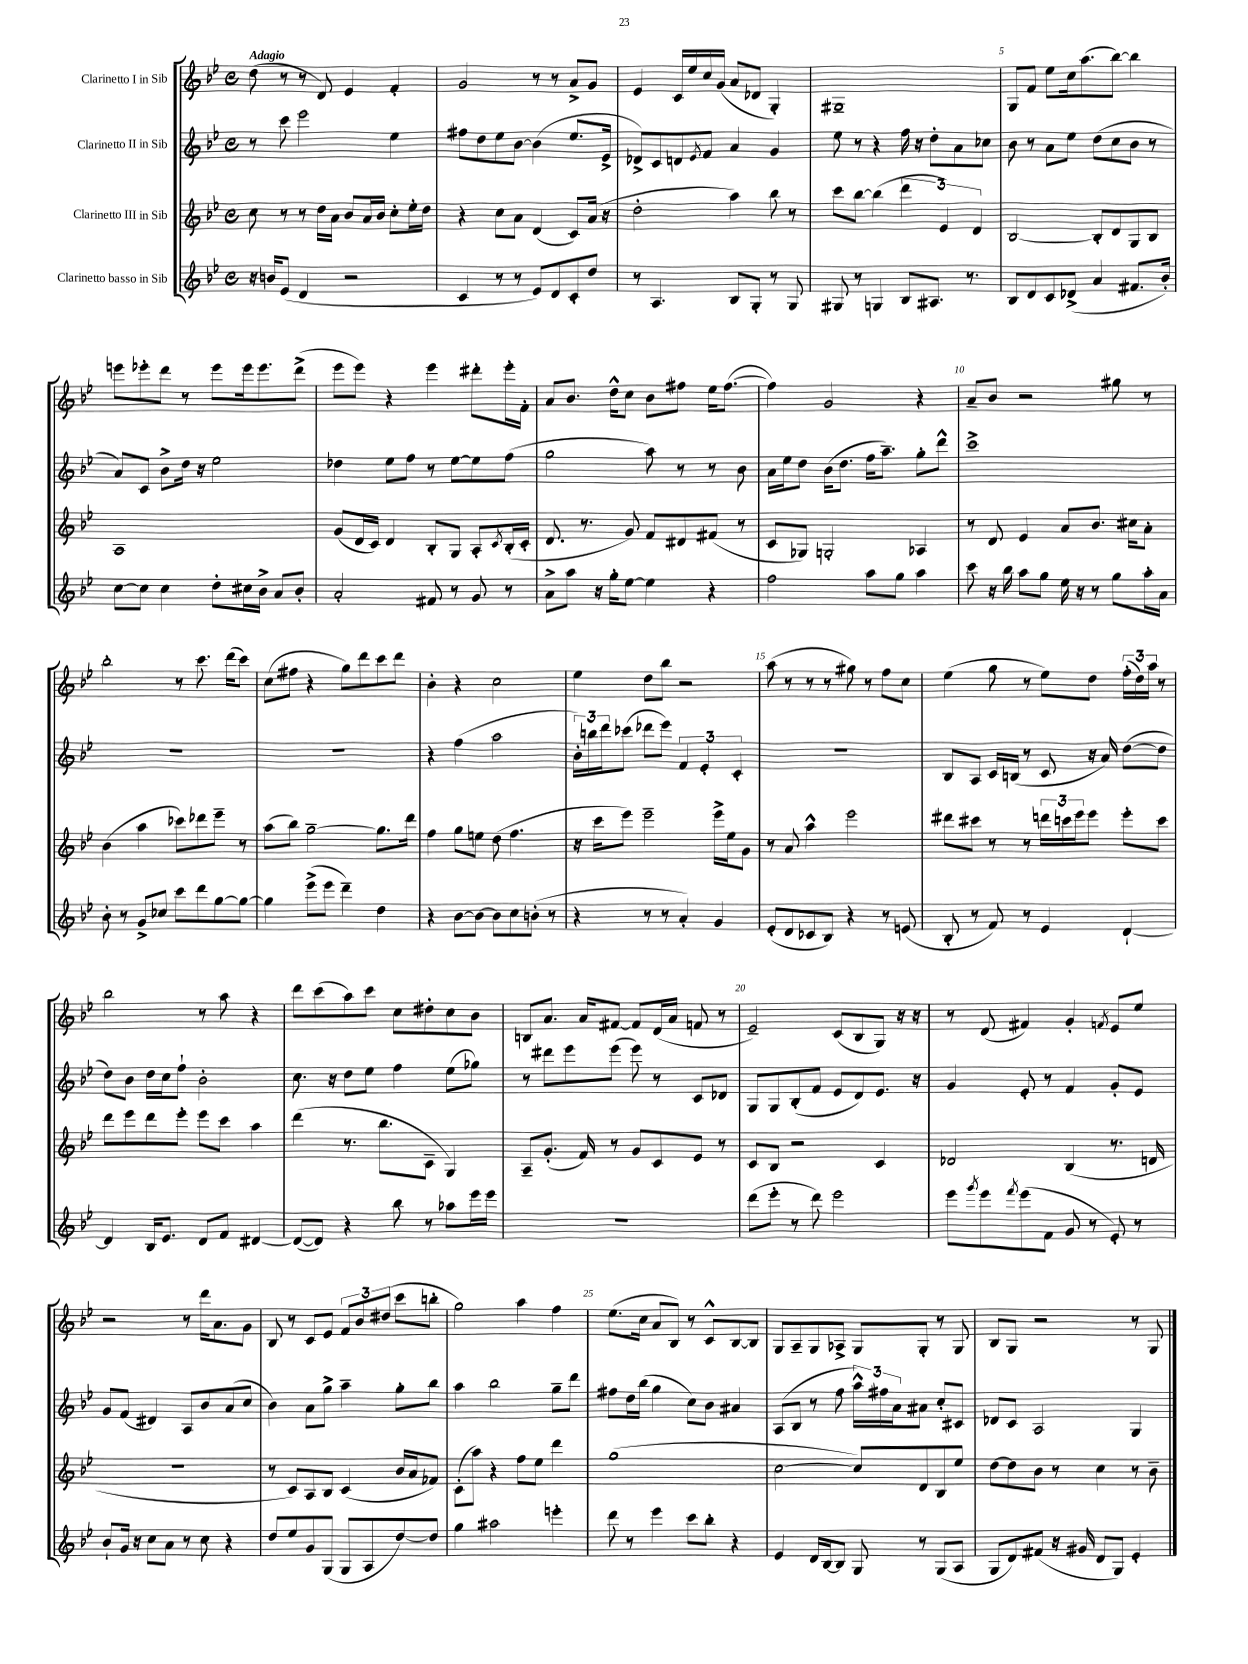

**kern	**kern	**kern	**kern
*staff4	*staff3	*staff2	*staff1
*clefG2	*clefG2	*clefG2	*clefG2
*k[b-e-]	*k[b-e-]	*k[b-e-]	*k[b-e-]
*M4/4	*M4/4	*M4/4	*M4/4
*met(c)	*met(c)	*met(c)	*met(c)
16r	8cc\	8r	(8dd\
16b/LK	.	.	.
(8e-/J	8r	8ccc\	8r
4d/	8r	2eee-\	8r
.	16dd\LL	.	8d/)
.	16a\JJ	.	.
2r	8b-/L	.	4e-/
.	16a/L	.	.
.	16b-/JJ	.	.
.	8cc'\L	4ee-\	4f'/
.	16ee-'\L	.	.
.	16dd\JJ	.	.
=	=	=	=
4c/	4r	8ff#\L	2g/
.	.	8dd\	.
8r	8cc\L	8ee-\	.
8r	8a\J	[8b-\J	.
8e-/L)	(4d/	(4b-\]	8r
8d/	.	.	8r
8c'/	8c/L)	8.ee-/L	8a^/L
8dd/J	(16a/Jk	.	8g/J
.	16r	16e-^/Jk	.
=	=	=	=
8r	2dd'\	8d-^/L)	4e-/
4.A/	.	8c/	.
.	.	8d/	16c/LL
.	.	.	16ee-/
.	.	8qe-/	.
.	.	8f/J	16cc/
.	.	.	(16g/JJ
8B-/L	4aa\)	4a/	8a/L
8G'/J	.	.	8d-/J
8r	8bb-\	4g/	4G'/)
8G/	8r	.	.
=	=	=	=
8G#/	8ccc\L	8ee-\	1G#~
8r	[8bb-\J	8r	.
4G/	(4bb-\]	4r	.
8B-/L	6ddd\	16ff\	.
.	.	16r	.
8.A#/J	.	8dd'\L	.
.	6e-/)	.	.
.	.	8a\	.
8.r	.	.	.
.	6d/	.	.
.	.	8cc-\J	.
=	=	=	=
8B-/L	[2B-/	8b-\	8G/L
8d/	.	8r	8f/J
8c/	.	8a\L	8ee-\L
(8d-^/J	.	8ee-\J	16cc\k
.	.	.	(8.aa\
4a/	8B-'/]L	(8dd\L	.
.	8d/	8cc\	[8bb-\J)
8.f#/L	8G/	8b-\J	4bb-\]
.	8B-/J	8r	.
16b-'/Jk)	.	.	.
=	=	=	=
[8cc\L	1A	8a/L)	8eee\L
8cc\]J	.	8c/J	8eee-'\
4cc\	.	8b-^\L	8ddd\J
.	.	16dd\Jk	8r
.	.	16r	.
8dd'\L	.	2ee-\	8eee-\L
16cc#\L	.	.	16eee-\k
16b-^\JJ	.	.	8.eee-\
8a/L	.	.	.
8b-'/J	.	.	(8ddd^\J
=	=	=	=
2a'/	(8g/L	4dd-\	8eee-\L
.	16d/L	.	8eee-\J)
.	16c/JJ)	.	.
.	4d/	8ee-\L	4r
.	.	8ff\J	.
8f#/	8B-'/L	8r	4eee-\
8r	8G/J	[8ee-\L	.
8g/	8A'/L	8ee-\]	8ddd#'\L
.	8qc/	.	.
8r	(16B-'/L	(8ff\J	16eee-'\L
.	16c'/JJ	.	16f'\JJ
=	=	=	=
8a^\L	8.d/	2gg\	8a/L
8aa\J	.	.	8.b-/J
.	8.r	.	.
16r	.	.	.
16gg'\LK	.	.	16dd^^\LK
[8ee-\J	8g/)	.	8cc\J
4ee-\]	8f/L	8aa\)	8b-\L
.	8d#/	8r	8ff#\J
4r	(8f#/J	8r	16ee-\LK
.	.	.	([8.ff#\J
.	8r	8b-\	.
=	=	=	=
2ff\	8c/L	16a\LL	4ff#\])
.	.	16ee-\J	.
.	8G-/J)	8dd\J	.
.	2G'/	(16b-\LK	2g/
.	.	8.dd\J	.
8aa\L	.	16ff\LK	.
.	.	8.aa~\J)	.
8gg\J	.	.	.
4aa\	4A-/	8gg'\L	4r
.	.	8ddd^^\J	.
=	=	=	=
8ccc\	8r	1ccc^	8a~/L
16r	8d/	.	8b-/J
16bb-\	.	.	.
8aa\L	4e-/	.	2r
8gg\J	.	.	.
16ee-\	8a/L	.	.
16r	.	.	.
8r	8.b-/J	.	.
8gg\L	.	.	8gg#\
.	16cc#\LK	.	.
16aa'\L	8a'\J	.	8r
16a\JJ	.	.	.
=	=	=	=
8b-'\	(4b-\	1r	2bb-'\
8r	.	.	.
8g^/L	4aa\	.	.
8cc-/J	.	.	.
8ccc\L	8ccc-\L)	.	8r
8ddd\	8ddd-\	.	8.ccc\
[8gg\	8eee-~\J	.	.
.	.	.	(16ddd\LK
8gg\_J	8r	.	8ccc\J)
=	=	=	=
4gg\]	(8aa\L	1r	(8cc\L
.	8bb-\J)	.	8ff#\J
(8eee-^\L	[2gg~\	.	4r
8eee-\J	.	.	.
4ddd~\)	.	.	8gg\L)
.	.	.	8ddd\
4dd\	8.gg\]L	.	8ccc\
.	.	.	8ddd\J
.	16ddd\Jk	.	.
=	=	=	=
4r	4ff\	4r	4b-'\
[8b-\L	8gg\L	(4ff\	4r
8b-\_J	8ee\J	.	.
8b-\]L	(8dd\	2aa\	2cc\
8cc\	4.ff\	.	.
(8b'\J	.	.	.
8r	.	.	.
=	=	=	=
4r	16r	24b-'\LL)	4ee-\
.	.	24bb\	.
.	16ccc\LK	.	.
.	.	24ddd\J	.
.	8eee-\J)	(8ccc-\J	.
8r	2eee-~\	8ddd-\L	8dd\L
8r	.	8eee-\J)	8bb-\J
4a'/)	.	6f/	2r
.	.	6e-'/	.
4g/	16eee-^\LL	.	.
.	16ee-\J	.	.
.	.	6c'/	.
.	8g\J	.	.
=	=	=	=
(8e-'/L	8r	1r	(8aa\
8d/	8a/	.	8r
8c-/	4aa^^\	.	8r
8B-/J)	.	.	8r
4r	2eee-\	.	8gg#\)
.	.	.	8r
8r	.	.	8ff\L
(8e/	.	.	8cc\J
=	=	=	=
8B-'/	8ddd#\L	8B-/L	(4ee-\
8r	8ccc#\J	8A/J	.
8f/)	8r	16c/LL	8gg\
.	.	(16B/JJ	.
8r	8r	8r	8r
4e-/	24ddd\LL	8c/	8ee-\L)
.	24ccc\	.	.
.	24eee-\J	.	.
.	8eee-\J	16r	8dd\J
.	.	16a/)	.
[4d`/	8eee-'\L	([8dd\L	(24ff'\LL
.	.	.	24dd\)
.	.	.	24aa\JJ
.	8ccc\J	8dd\]J	8r
=	=	=	=
4d/]	8ddd\L	8dd\L)	2bb-\
.	8eee-\	8b-\J	.
16B-/LK	8ddd\	16dd\LL	.
8.e-/J	.	16cc\J	.
.	8eee-'\J	8ff`\J	.
8d/L	8eee-\L	2b-'\	8r
8f/J	8ccc\J	.	8aa\
[4d#/	4aa\	.	4r
=	=	=	=
(8d#/_L	(4ddd\	8.cc\	8ddd\L
8d#/]J)	.	.	(8ccc\
.	.	16r	.
4r	8.r	8dd\L	8aa\)
.	.	8ee-\J	8ccc\J
.	8.bb-\L	.	.
8bb-\	.	4ff\	8cc\L
8r	8c~\J	.	8dd#'\
8aa-\L	4G/)	(8ee-\L	8cc\
16eee-\L	.	8gg-\J)	8b-\J
16eee-\JJ	.	.	.
=	=	=	=
1r	8A~/L	8r	8B/L
.	(8.g'/J	8ddd#\L	8.a/J
.	.	8eee-\	.
.	16f/)	.	16a/LK
.	8r	(8eee-\J	[8f#/J
.	8g/L	8eee-\)	8f#/]L
.	8c/	8r	(16d/L
.	.	.	16a/JJ
.	8e-/J	8c/L	8f/
.	8r	8d-/J	8r
=	=	=	=
(8ddd\L	8c/L	8G/L	2e-~/)
8eee-'\J	8B-/J	8G/	.
8r	2r	(8B-'/	.
8ddd\)	.	8f/J	.
2eee-\	.	8e-/L	(8c/L
.	.	8d/)	8B-/
.	4c/	8.e-/J	8G/J)
.	.	.	16r
.	.	16r	16r
=	=	=	=
8eee-\L	2d-/	4g/	8r
8qggg/	.	.	.
8eee-\	.	.	(8d/
8qfff/	.	.	.
(8eee-\	.	8e-'/	4f#/)
8f\J	.	8r	.
8g/	(4B-/	4f/	4g'/
8r	.	.	.
.	.	.	8qf/
8e-'/)	8.r	8g'/L	8e-/L
8r	.	8e-/J	8ee-/J
.	16d/	.	.
=	=	=	=
8b-`/L	1r	8g/L	2r
16g/Jk	.	(8f/J	.
16r	.	.	.
8cc\L	.	4d#/)	.
8a\J	.	.	.
8r	.	8A/L	8r
8cc\	.	8b-/	16ddd\LK
.	.	.	8.a\
4r	.	(8a/	.
.	.	8cc/J	8g\J
=	=	=	=
8dd/L	8r	4b-\)	8B-/
8ee-/	8c/L)	.	8r
8g/	8A/	8a\L	8c/L
(8G/J	8B-/J	8gg^\J	8e-/J
8G/L	(4c/	4aa~\	12f/L
.	.	.	12b-/
8A/	.	.	.
.	.	.	(12dd#/J
[8dd/)	16b-/LL	8gg'\L	8ccc\L
.	16a/J	.	.
8dd/]J	8f-/J)	8bb-\J	8bb'\J
=	=	=	=
4gg\	(8c'\L	4aa\	2gg\)
.	8aa\J)	.	.
2aa#\	4r	2bb-\	.
.	8ff\L	.	4aa\
.	8ee-\J	.	.
4eee'\	4ddd\	8gg~\L	4ff\
.	.	8ddd\J	.
=	=	=	=
8ddd\	(1gg	8ff#\L	(8.ee-\L
8r	.	16dd\L	.
.	.	(16bb-\JJ	16cc\Jk
4eee-\	.	4gg\	8a/L
.	.	.	8B-/J)
8ccc\L	.	8cc\L)	8r
8bb-'\J	.	8b-\J	8c^^/L
4r	.	4a#/	[8B-/
.	.	.	8B-/]J
=	=	=	=
4e-/	[2cc\	(8A/L	8G/L
.	.	8B-/J	8A~/
16d/LL	.	8r	8G/
[16B-/J	.	.	.
8B-/]J	.	8ff\	8A-^/J
8G/	8cc/]L)	24aa^^\LL)	8G/L
.	.	24ff#\	.
.	.	24a\J	.
8r	8d/	8a#\J	8G'/J
(8G/L	8B-/	8cc'/L	8r
8A/J	8ee-/J	8c#/J	8G/
=	=	=	=
8G/L	[8dd\L	8d-/L	8B-/L
8d/)	8dd\]	8c/J	8G/J
(8f#/J	8b-\J	2A/	2r
16r	8r	.	.
16g#/	.	.	.
8d/L	4cc\	.	.
8G/J)	.	.	.
4e-'/	8r	4G/	8r
.	8b-~\	.	8G/
==	==	==	==
*-	*-	*-	*-
